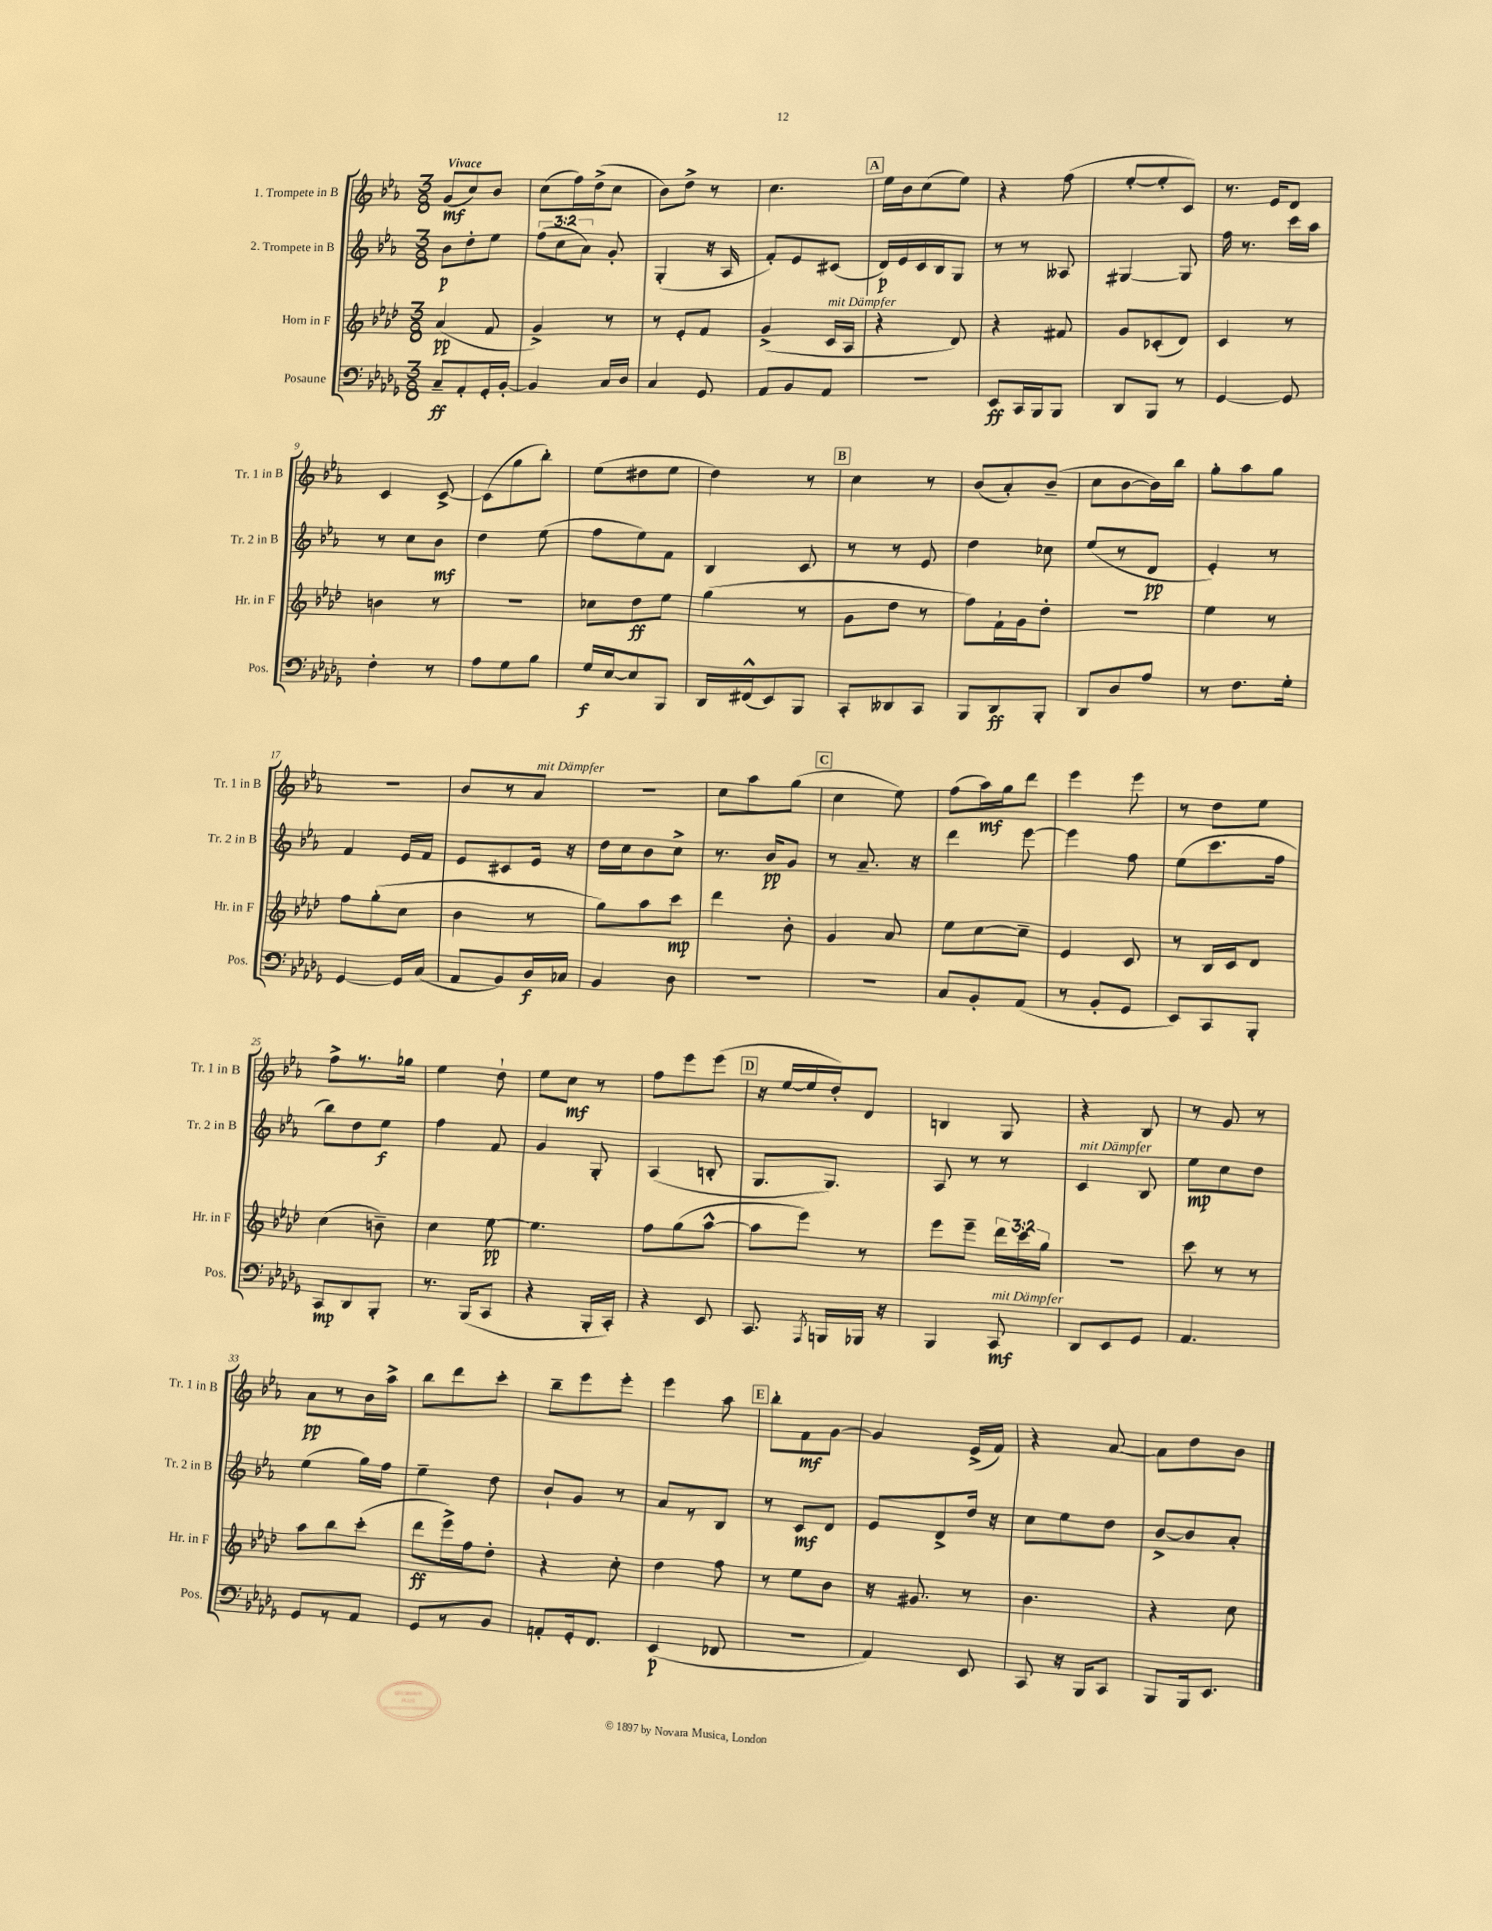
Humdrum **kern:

**kern	**kern	**kern	**kern
*staff4	*staff3	*staff2	*staff1
*clefF4	*clefG2	*clefG2	*clefG2
*k[b-e-a-d-g-]	*k[b-e-a-d-]	*k[b-e-a-]	*k[b-e-a-]
*M3/8	*M3/8	*M3/8	*M3/8
8C~	(4a-	8b-	(8g
8AA-'	.	8dd'	8cc)
16GG-'	8f	8ee-	8b-
[16BB-'	.	.	.
=	=	=	=
4BB-]	4g^)	(12ff	(8cc
.	.	12cc	.
.	.	.	16ff)
.	.	12a-)	.
.	.	.	(16dd^
16C	8r	8g'	8cc
16D-	.	.	.
=	=	=	=
4C	8r	(4G'	8b-)
.	8e-'	.	8dd^
8GG-	8f	16r	8r
.	.	16A-	.
=	=	=	=
8AA-	(4g^	8f')	4.cc
8BB-	.	8e-	.
8AA-	16c	(8c#	.
.	16A-	.	.
=	=	=	=
4.r	4r	16d)	16ee-
.	.	16e-	16b-
.	.	16c	(8cc
.	.	16B-	.
.	8d-)	8G	8ee-)
=	=	=	=
8EE-	4r	8r	4r
16CC	.	8r	.
16BBB-	.	.	.
8BBB-	8f#	8A--	(8ff
=	=	=	=
8DD-	8g	[4G#	[8ee-'
8BBB-	(8c-'	.	8ee-']
8r	8d-)	8G#]	8c)
=	=	=	=
[4GG-	4c	16ff	8.r
.	.	8.r	.
.	.	.	16e-
8GG-]	8r	16ccc	8d
.	.	16aa-	.
=	=	=	=
4F'	4b	8r	4c
.	.	8cc	.
8r	8r	8b-	[8c^
=	=	=	=
8A-	4.r	4dd	(8c]
8G-	.	.	8gg
8B-	.	(8ee-	8bb-')
=	=	=	=
16G-	8cc-	8ff	(8ee-
[16E-	.	.	.
8E-]	8dd-	8ee-)	8dd#
8BBB-	8ee-	8f	8ee-
=	=	=	=
16DD-	(4gg	4B-	4dd)
(16FF#^^	.	.	.
8EE-)	.	.	.
8BBB-	8r	8c	8r
=	=	=	=
8CC'	8g	8r	4cc
8DD--	8dd-	8r	.
8CC	8r	8e-	8r
=	=	=	=
8BBB-	8ff)	4dd	(8b-
8DD-	16f`	.	8a-')
.	16g	.	.
8BBB-'	8dd-'	8cc-	(8b-~
=	=	=	=
8DD-	4.r	(8ee-	8cc
8D-	.	8r	[8b-
8A-	.	8d	16b-])
.	.	.	16bb-
=	=	=	=
8r	4ee-	4e-')	8gg'
8.F	.	.	8aa-
.	8r	8r	8gg
16G-'	.	.	.
=	=	=	=
[4GG-	8ff	4f	4.r
.	(8gg'	.	.
16GG-]	8cc	16e-	.
(16C	.	16f	.
=	=	=	=
8AA-	4b-	8e-	8b-
8BB-)	.	8c#	8r
16D-	8r	16e-	8a-
16C-	.	16r	.
=	=	=	=
4BB-	8gg)	16dd	4.r
.	.	16cc	.
.	8aa-	8b-	.
8D-	8ccc	8cc^	.
=	=	=	=
4.r	4ddd-	8.r	8cc
.	.	.	8aa-
.	.	16b-	.
.	8b-'	8g	(8gg
=	=	=	=
4.r	4g	8r	4cc
.	.	8.a-~	.
.	8a-	.	8ee-)
.	.	16r	.
=	=	=	=
8C	8ee-	4ddd	(8ff
8BB-'	[8cc	.	16aa-)
.	.	.	16gg
(8AA-	8cc~]	[8eee-	8ddd
=	=	=	=
8r	4e-	4eee-]	4eee-
8BB-'	.	.	.
8GG-	8c	8ff	8eee-
=	=	=	=
8EE-)	8r	(8ee-	8r
8CC	16B-	8.ccc	8dd
.	16c	.	.
8BBB-'	8d-	.	8ee-
.	.	16ff	.
=	=	=	=
8CC	(4cc	8bb-)	8ff^
8DD-	.	8dd	8.r
8BBB-'	8b~)	8ee-	.
.	.	.	16gg-
=	=	=	=
8.r	4cc	4ff	4ee-
(16BBB-	.	.	.
8CC	[8ee-	8f	8dd`
=	=	=	=
4r	4.ee-]	4g	8ee-
.	.	.	8cc
16BBB-'	.	8G'	8r
16CC')	.	.	.
=	=	=	=
4r	8ff	(4A-	8ff
.	(8gg	.	8eee-
8EE-	[8aa-^^	8B'	(8eee-
=	=	=	=
8.CC	8aa-]	8.G	16r
.	.	.	[16ee-
.	8eee-)	.	16ee-]
8qAAA-	.	.	.
16BBB	.	8.G)	16dd')
16BBB-	8r	.	8d
16r	.	.	.
=	=	=	=
4BBB-	8eee-	8A-	4B
.	8eee-~	8r	.
8CC	24ddd-	8r	8G
.	24ccc	.	.
.	24gg	.	.
=	=	=	=
8DD-	4.r	4c	4r
8EE-	.	.	.
8GG-	.	8B-	8B-
=	=	=	=
4.AA-	8ccc	8ee-	8r
.	8r	8cc	8g
.	8r	8dd	8r
=	=	=	=
8GG-	8aa-	(4ee-	8a-
8r	8bb-	.	8r
8AA-	(8ccc'	16gg)	16b-
.	.	16ff	16aa-^
=	=	=	=
8GG-	8ddd-	4ee-~	8bb-
8r	16eee-^)	.	8ddd
.	16ff	.	.
8BB-	8dd-'	8dd	8ccc'
=	=	=	=
8AA'	4r	8b-`	8bb-~
16GG-'	.	8g	8eee-
8.FF	.	.	.
.	8cc'	8r	8eee-'
=	=	=	=
(4EE-	4dd-	8a-	4eee-
.	.	8r	.
8FF-	8ff	8B-	8aa-
=	=	=	=
4.r	8r	8r	8bb-'
.	8ee-	8c	8f
.	8b-	8d	[8g
=	=	=	=
4AA-)	16r	8e-	4g]
.	8.g#	.	.
.	.	8d^	.
8EE-	8r	16dd	(16e-^
.	.	16r	16f)
=	=	=	=
8CC	4.b-	8cc	4r
16r	.	8ee-	.
16BBB-	.	.	.
8CC	.	8dd	[8a-
=	=	=	=
8BBB-	4r	[8b-^	8a-]
16BBB-	.	8b-]	8dd
8.EE-	.	.	.
.	8cc	8a-'	8b-
==	==	==	==
*-	*-	*-	*-
